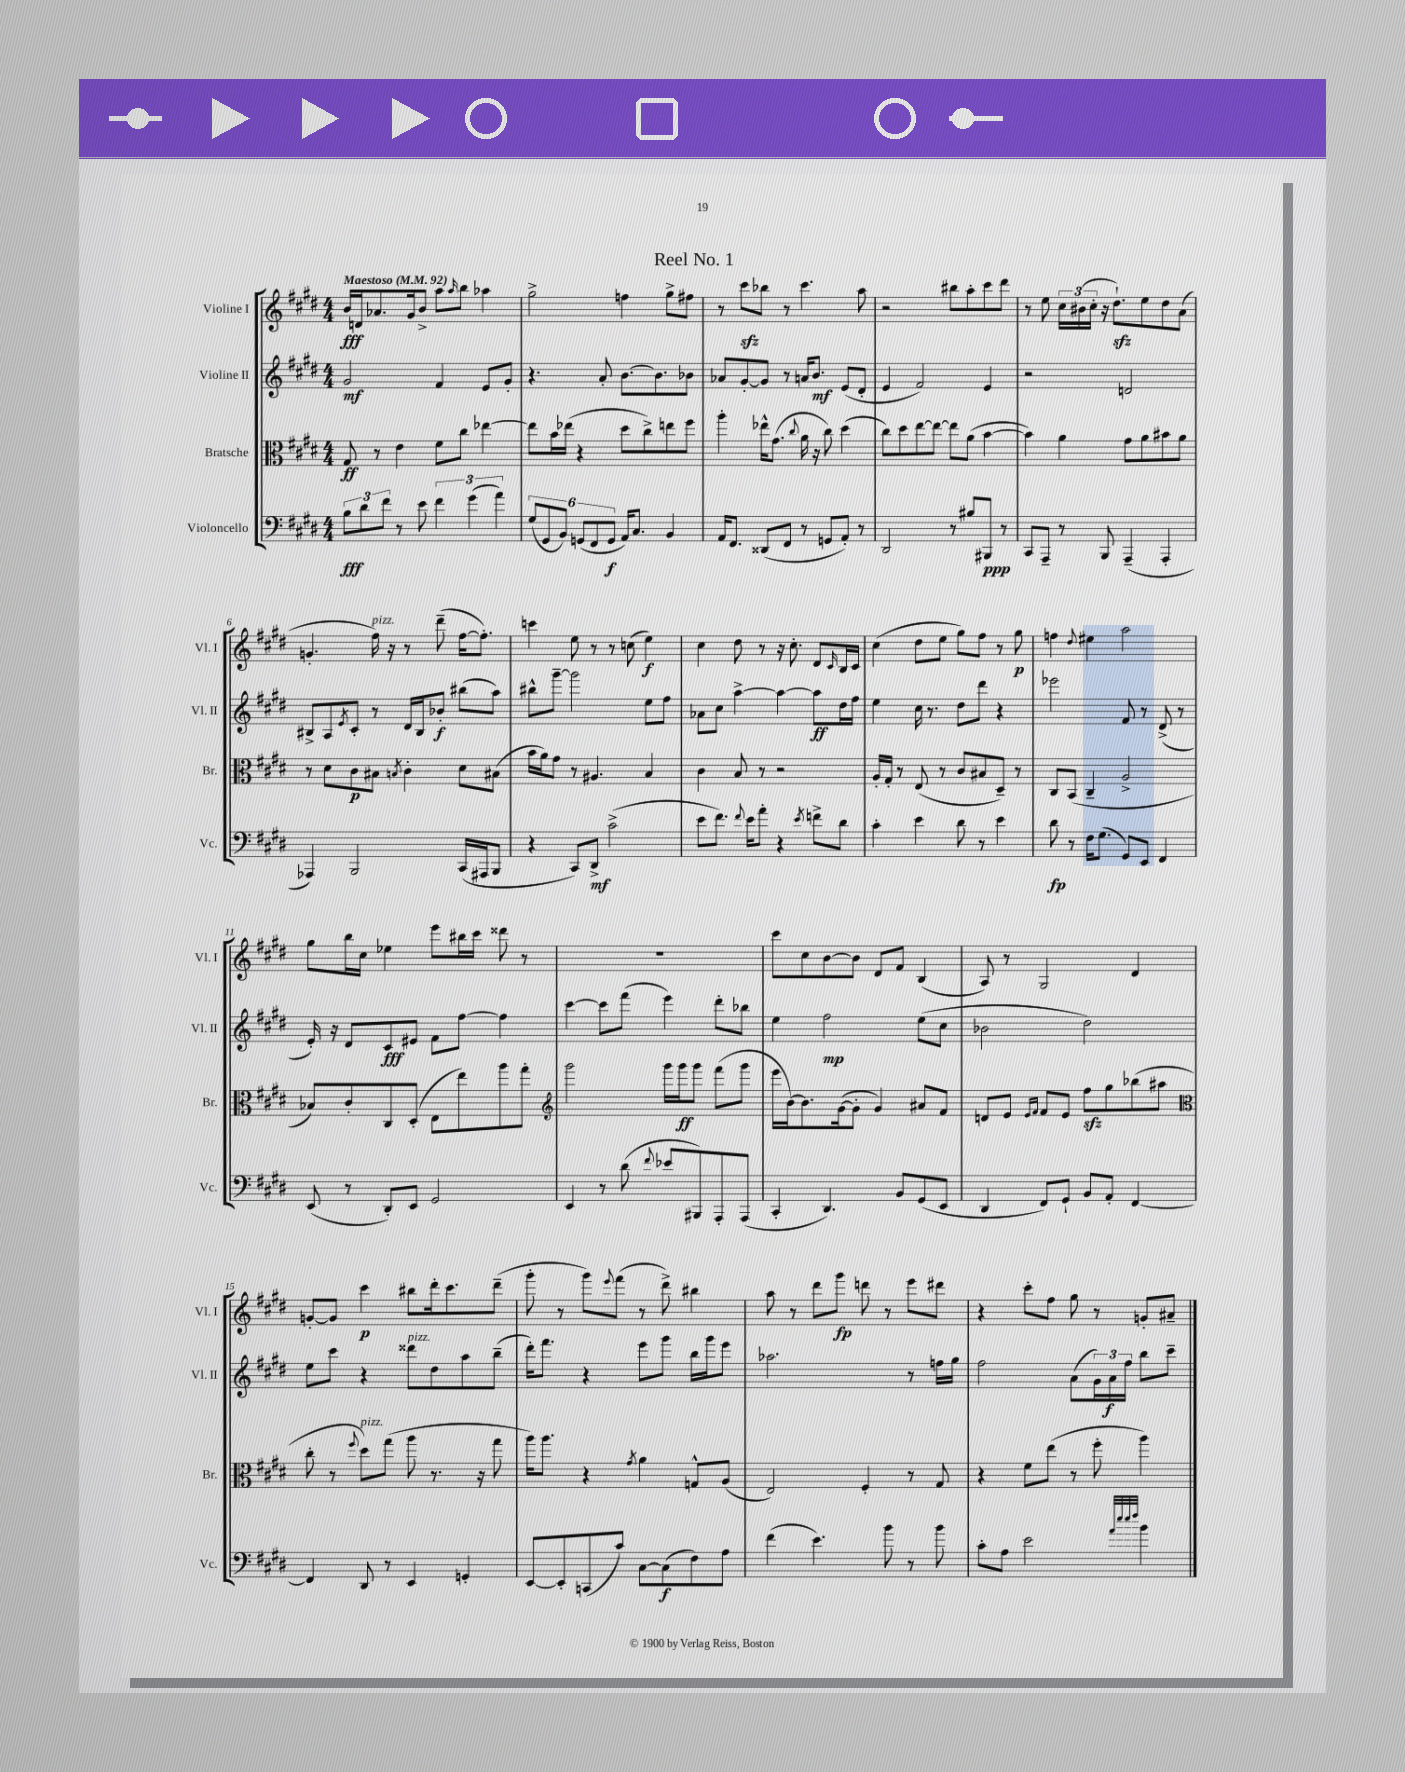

**kern	**kern	**kern	**kern
*staff4	*staff3	*staff2	*staff1
*clefF4	*clefC3	*clefG2	*clefG2
*k[f#c#g#d#]	*k[f#c#g#d#]	*k[f#c#g#d#]	*k[f#c#g#d#]
*M4/4	*M4/4	*M4/4	*M4/4
*MM92	*MM92	*MM92	*MM92
12B	8G#	2g#	16b
.	.	.	16d
12d#	.	.	.
.	8r	.	8.a-
12f#	.	.	.
8r	4e	.	.
.	.	.	16g#
8e	.	.	8b^
6f#	8f#	4f#	8aa
.	.	.	16qqaa
.	8cc#	.	8bb
(6g#	.	.	.
.	[4ee-	8e	4aa-
6a)	.	.	.
.	.	8g#'	.
=	=	=	=
(12G#	8ee-]	4.r	2gg#^
12GG#	.	.	.
.	16b	.	.
12BB)	.	.	.
.	(16ee-	.	.
(12GG	4r	.	.
12FF#	.	.	.
.	.	8a'	.
12GG	.	.	.
16AA)	8dd#	[8.b	4ff
8.C#	.	.	.
.	8cc#^)	.	.
.	.	8.b]	.
4BB	8ee	.	8gg#^
.	8ff#	8b-	8ff#
=	=	=	=
16AA	4aa'	8a-	8r
8.FF#	.	.	.
.	.	[8g#'	8ccc#
(8DD##	16ee-^^	8g#]	8bb-
.	(8.g#	.	.
8FF#	.	8r	8r
.	8qqcc#	.	.
8r	16a	16a	4.ccc#
.	16r	8.b	.
8GG	8cc#)	.	.
8AA')	(4dd#	(8e	.
8r	.	8d#'	8aa
=	=	=	=
2DD#	8cc#)	4e	2r
.	8dd#	.	.
.	[8ee	2f#)	.
.	8ee_	.	.
8r	8ee]	.	8bb#
8B#	(8a	.	8aa'
8BBB#	[4b	4e	8ccc#
8r	.	.	8ddd#
=	=	=	=
8CC#	4b])	2r	8r
8AAA~	.	.	8ee
8r	4a	.	24cc#
.	.	.	(24b#
.	.	.	24cc#'
8BBB	.	.	16r
.	.	.	8.dd#`)
(4AAA~	8g#	2d	.
.	8a	.	8ee
4AAA'	8b#	.	8dd#
.	8a	.	(8a
=	=	=	=
4AAA-)	8r	8B#^	4.g'
.	8d#	8A	.
.	.	8qe	.
2BBB	8c#	8c#'	.
.	8B#	8r	16ff#)
.	.	.	16r
.	8qB	.	.
.	4c#'	16d#	8r
.	.	16B#	.
.	.	8b-'	(8ddd#~
(16CC#	8d#	(8bb#	[16ff#
16AAA#	.	.	8.ff#'])
8BBB	(8B#	8aa)	.
=	=	=	=
4r	16b	8bb#^^	4ccc
.	16a)	.	.
.	8g#	[8ggg#~	.
8CC#)	8r	2ggg#]	8ee
8DD#^	4.A#	.	8r
(2c#^	.	.	8r
.	.	.	(8cc
.	4B	8ee	4ee)
.	.	8ff#	.
=	=	=	=
8e	4c#	8a-	4cc#
8.f#)	.	8cc#	.
.	8B	[4aa^	8dd#
8qqf#	.	.	.
16e	.	.	.
8a'	8r	.	8r
4r	2r	4aa_	16r
.	.	.	8.cc#'
8qe	.	.	.
8f^	.	8aa]	8d#
.	.	.	16qqc#
8d#	.	16dd#	16B
.	.	16ff#	16c#
=	=	=	=
4c#'	16A'	4ee	(4cc#
.	16G#'	.	.
.	8r	.	.
4e	(8E	16cc#	8dd#
.	.	8.r	.
.	8r	.	8ee
8d#	8c#	8dd#	8gg#)
8r	8B#	8ddd#	8ff#
4e	8D#~)	4r	8r
.	8r	.	8gg#
=	=	=	=
8d#	8C#	2eee-	4ff
8r	(8BB	.	.
.	.	.	8qqdd#
16F#	4C#~	.	4ee#
(8.G#	.	.	.
8GG#)	2A^	8f#	2aa
8EE	.	8r	.
4FF#	.	(8d#^	.
.	.	8r	.
=	=	=	=
(8EE	8B-)	16e')	8gg#
.	.	16r	.
8r	8c#'	8d#	16bb
.	.	.	16cc#
8DD#')	8C#	8c#	4ee-
8EE	(8D#'	8e#	.
2GG#	8E	8f#	8eee
.	8ee)	[8ff#	16bb#
.	.	.	16ccc#
.	8aa	4ff#]	8ddd##
.	8gg#'	.	8r
=	=	=	=
*	*clefG2	*	*
4EE	2ggg#	[4ccc#	1r
8r	.	8ccc#]	.
(8d#	.	(8fff#	.
8qqf#	.	.	.
8e-	16ggg#	4eee)	.
.	16ggg#	.	.
8BBB#)	8ggg#	.	.
8AAA'	(8fff#	8ddd#'	.
(8AAA	8ggg#	8bb-	.
=	=	=	=
4CC#'	16eee	4ee	8ccc#
.	[16b)	.	.
.	8.b]	.	8cc#
4.DD#)	.	2ff#	[8b
.	([16g#	.	.
.	8g#']	.	8b]
.	4g#)	.	8d#
8BB	.	.	8f#
(8GG#	8a#	(8ee	(4B
8EE	8f#	8cc#	.
=	=	=	=
4DD#	8d	2b-	8A)
.	8e	.	8r
.	16qqe	.	.
.	16qqf#	.	.
8FF#)	8f#	.	2G#
8GG#`	8e	.	.
8BB	8ff#	2dd#)	.
8AA'	8gg#	.	.
[4FF#	(8bb-	.	4d#
.	8aa#	.	.
=	=	=	=
*	*clefC3	*	*
4FF#]	8cc#'	8ee	[8g'
.	8r	8ccc#	8g]
.	8qqff#	.	.
8DD#	8dd#)	4r	4ccc#
8r	(8gg#	.	.
4EE	8aa	8ddd##	8bb#
.	8.r	8dd#	16ddd#'
.	.	.	8.ccc#
4GG'	.	8aa	.
.	16r	.	.
.	8gg#	(8bb~	(8ddd#~
=	=	=	=
[8EE	16aa)	16ddd#')	8ggg#'
.	8.aa	8.fff#	.
8EE']	.	.	8r
(8CC	4r	4r	8ggg#)
.	.	.	8qqeee
8c#)	.	.	(8fff#
.	8qg#	.	.
[8C#	4a	8eee	8r
(8C#]	.	8ggg#	8ddd#^)
8F#)	8G^^	16bb	4bb#
.	.	16ggg#	.
8A	(8A	8eee	.
=	=	=	=
(4f#	2E)	2.aa-	8aa
.	.	.	8r
4.e)	.	.	8ddd#
.	.	.	8ggg#
.	4F#'	.	8ddd
8b	.	.	8r
8r	8r	8r	8eee
8b	8G#	16ff	8ddd#
.	.	16gg#	.
=	=	=	=
8c#'	4r	2ff#	4r
8A	.	.	.
2e	8f#	.	8ccc#'
.	(8ee	.	8ff#
.	8r	(8a	8gg#
.	8ff#'	24g#)	8r
.	.	24a	.
.	.	24ff#	.
32qqa	.	.	.
32qqee	.	.	.
32qqee	.	.	.
32qqff#	.	.	.
4b	4aa)	8bb	8g'
.	.	8ccc#~	8a#~
==	==	==	==
*-	*-	*-	*-
